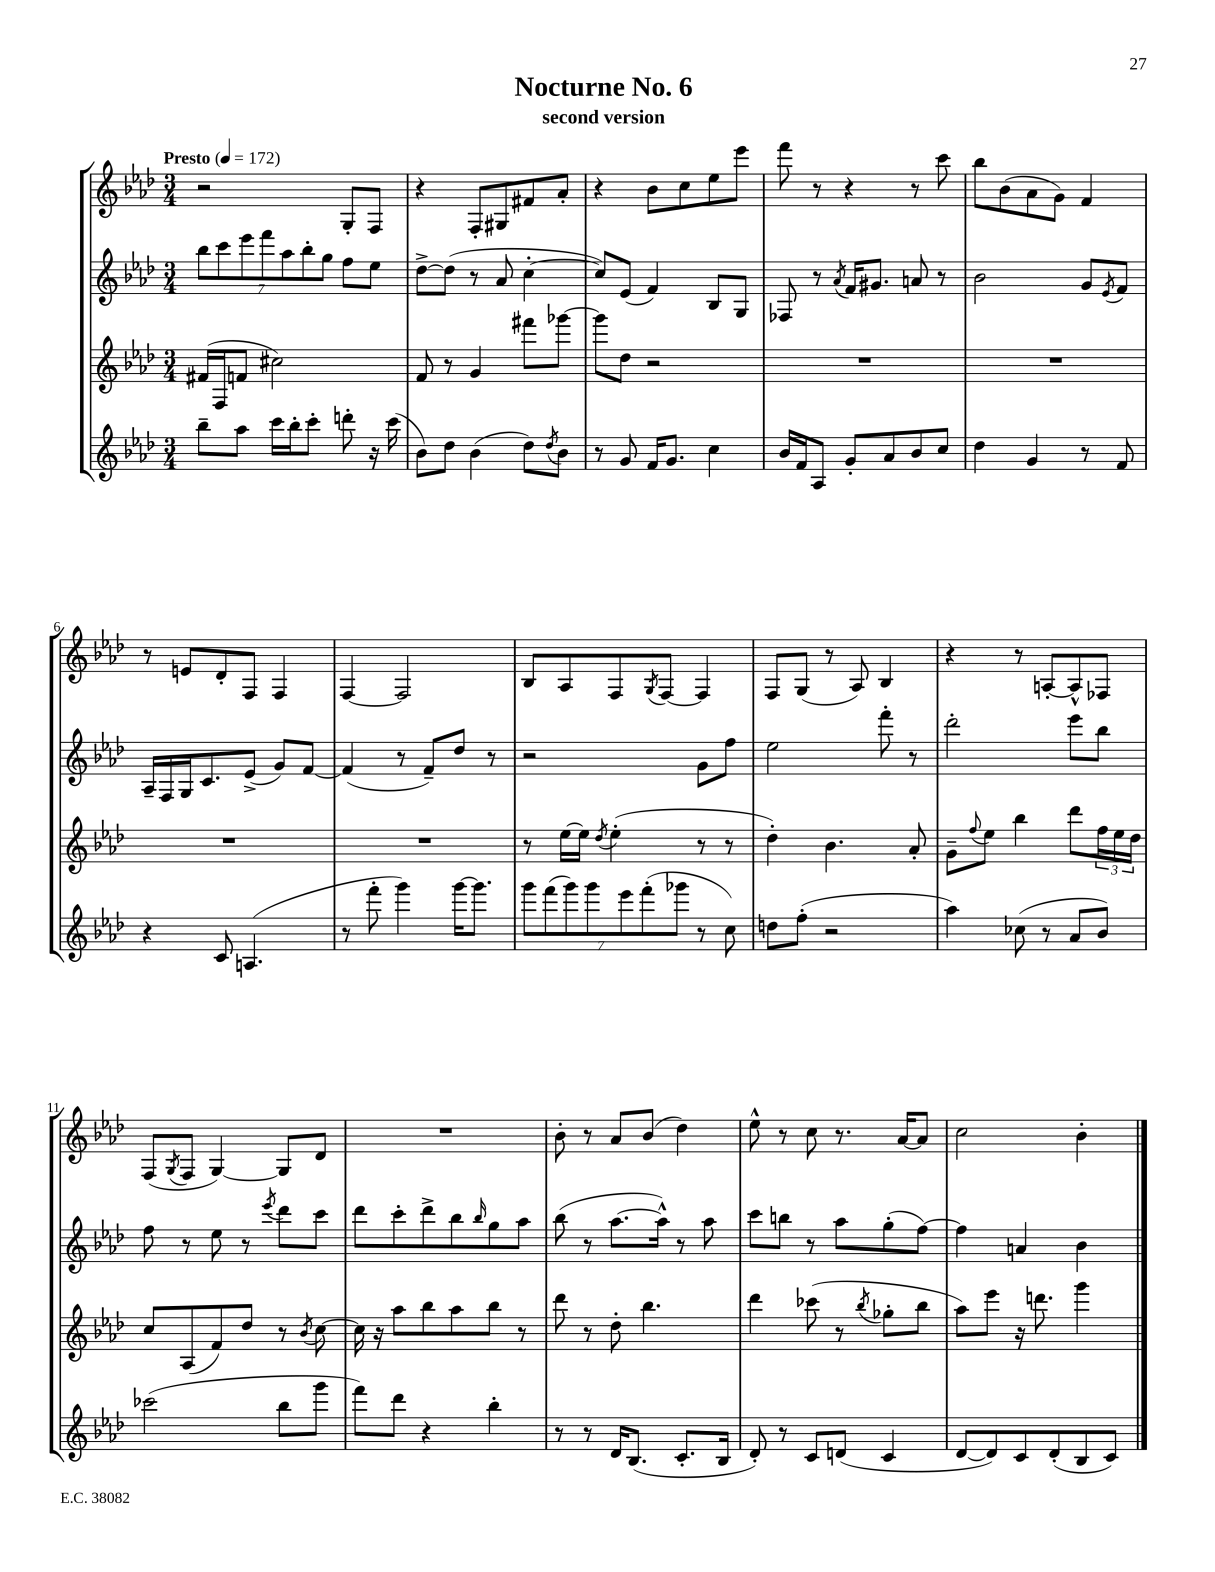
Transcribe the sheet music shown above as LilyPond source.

\header { title = "Nocturne No. 6" subtitle = "second version" }
<<
\new StaffGroup <<
\new Staff = "s0" {
    \clef treble \key aes \major \numericTimeSignature \time 3/4 \tempo "Presto" 4 = 172
    r2 g8-. f8 |
    r4 f8-. gis8 fis'8 aes'8-. |
    r4 bes'8 c''8 ees''8 ees'''8 |
    f'''8 r8 r4 r8 c'''8 |
    bes''8 bes'8( aes'8 g'8) f'4 |
    r8 e'8 des'8-. f8 f4 |
    f4~ f2 |
    bes8 aes8 f8 \acciaccatura { g8 } f8~ f4 |
    f8 g8( r8 aes8) bes4 |
    r4 r8 a8~-. a8-^ fes8 |
    f8( \acciaccatura { g8 } f8 g4~) g8 des'8 |
    R2. |
    bes'8-. r8 aes'8 bes'8( des''4) |
    ees''8-^ r8 c''8 r8. aes'16~ aes'8 |
    c''2 bes'4-. \bar "|." |
}
\new Staff = "s1" {
    \clef treble \key aes \major \numericTimeSignature \time 3/4
    \tuplet 7/4 { bes''8 c'''8 ees'''8 f'''8 aes''8 bes''8-. g''8 } f''8 ees''8 |
    des''8~-> des''8( r8 aes'8 c''4~-. |
    c''8) ees'8( f'4) bes8 g8 |
    fes8 r8 \acciaccatura { aes'8 } f'16 gis'8. a'8 r8 |
    bes'2 g'8 \acciaccatura { ees'8 } f'8 |
    aes16-- f16 g16 c'8. ees'8->( g'8) f'8~ |
    f'4( r8 f'8--) des''8 r8 |
    r2 g'8 f''8 |
    ees''2 f'''8-. r8 |
    des'''2-. ees'''8 bes''8 |
    f''8 r8 ees''8 r8 \acciaccatura { ees'''8 } des'''8 c'''8 |
    des'''8 c'''8-. des'''8-> bes''8 \grace { bes''16 } g''8 aes''8 |
    bes''8( r8 aes''8.~ aes''16-^) r8 aes''8 |
    c'''8 b''8 r8 aes''8 g''8-.( f''8~) |
    f''4 a'4 bes'4 \bar "|." |
}
\new Staff = "s2" {
    \clef treble \key aes \major \numericTimeSignature \time 3/4
    fis'16( f16 f'8 cis''2) |
    f'8 r8 g'4 fis'''8 ges'''8~ |
    ges'''8 des''8 r2 |
    R2. |
    R2. |
    R2. |
    R2. |
    r8 ees''16~ ees''16 \acciaccatura { des''8 } ees''4-.( r8 r8 |
    des''4-.) bes'4. aes'8-. |
    g'8-- \appoggiatura { f''8 } ees''8 bes''4 des'''8 \tuplet 3/2 { f''16 ees''16 des''16 } |
    c''8 aes8( f'8) des''8 r8 \acciaccatura { bes'8 } c''8~ |
    c''16 r16 aes''8 bes''8 aes''8 bes''8 r8 |
    des'''8 r8 des''8-. bes''4. |
    des'''4 ces'''8( r8 \acciaccatura { bes''8 } ges''8-. bes''8 |
    aes''8) ees'''8 r16 d'''8. g'''4 \bar "|." |
}
\new Staff = "s3" {
    \clef treble \key aes \major \numericTimeSignature \time 3/4
    bes''8-- aes''8 c'''16 bes''16-. c'''8-. d'''8-. r16 c'''16( |
    bes'8) des''8 bes'4( des''8) \acciaccatura { des''8 } bes'8 |
    r8 g'8 f'16 g'8. c''4 |
    bes'16 f'16 aes8 g'8-. aes'8 bes'8 c''8 |
    des''4 g'4 r8 f'8 |
    r4 c'8 a4.( |
    r8 f'''8-. g'''4) g'''16~ g'''8. |
    \tuplet 7/4 { g'''8 f'''8( g'''8) g'''8 ees'''8 f'''8-.( ges'''8 } r8 c''8) |
    d''8 f''8-.( r2 |
    aes''4) ces''8( r8 aes'8 bes'8) |
    ces'''2( bes''8 g'''8 |
    f'''8) des'''8 r4 bes''4-. |
    r8 r8 des'16 bes8.( c'8.-. bes16 |
    des'8-.) r8 c'8 d'8( c'4 |
    des'8~ des'8) c'8 des'8-.( bes8 c'8) \bar "|." |
}
>>
>>
